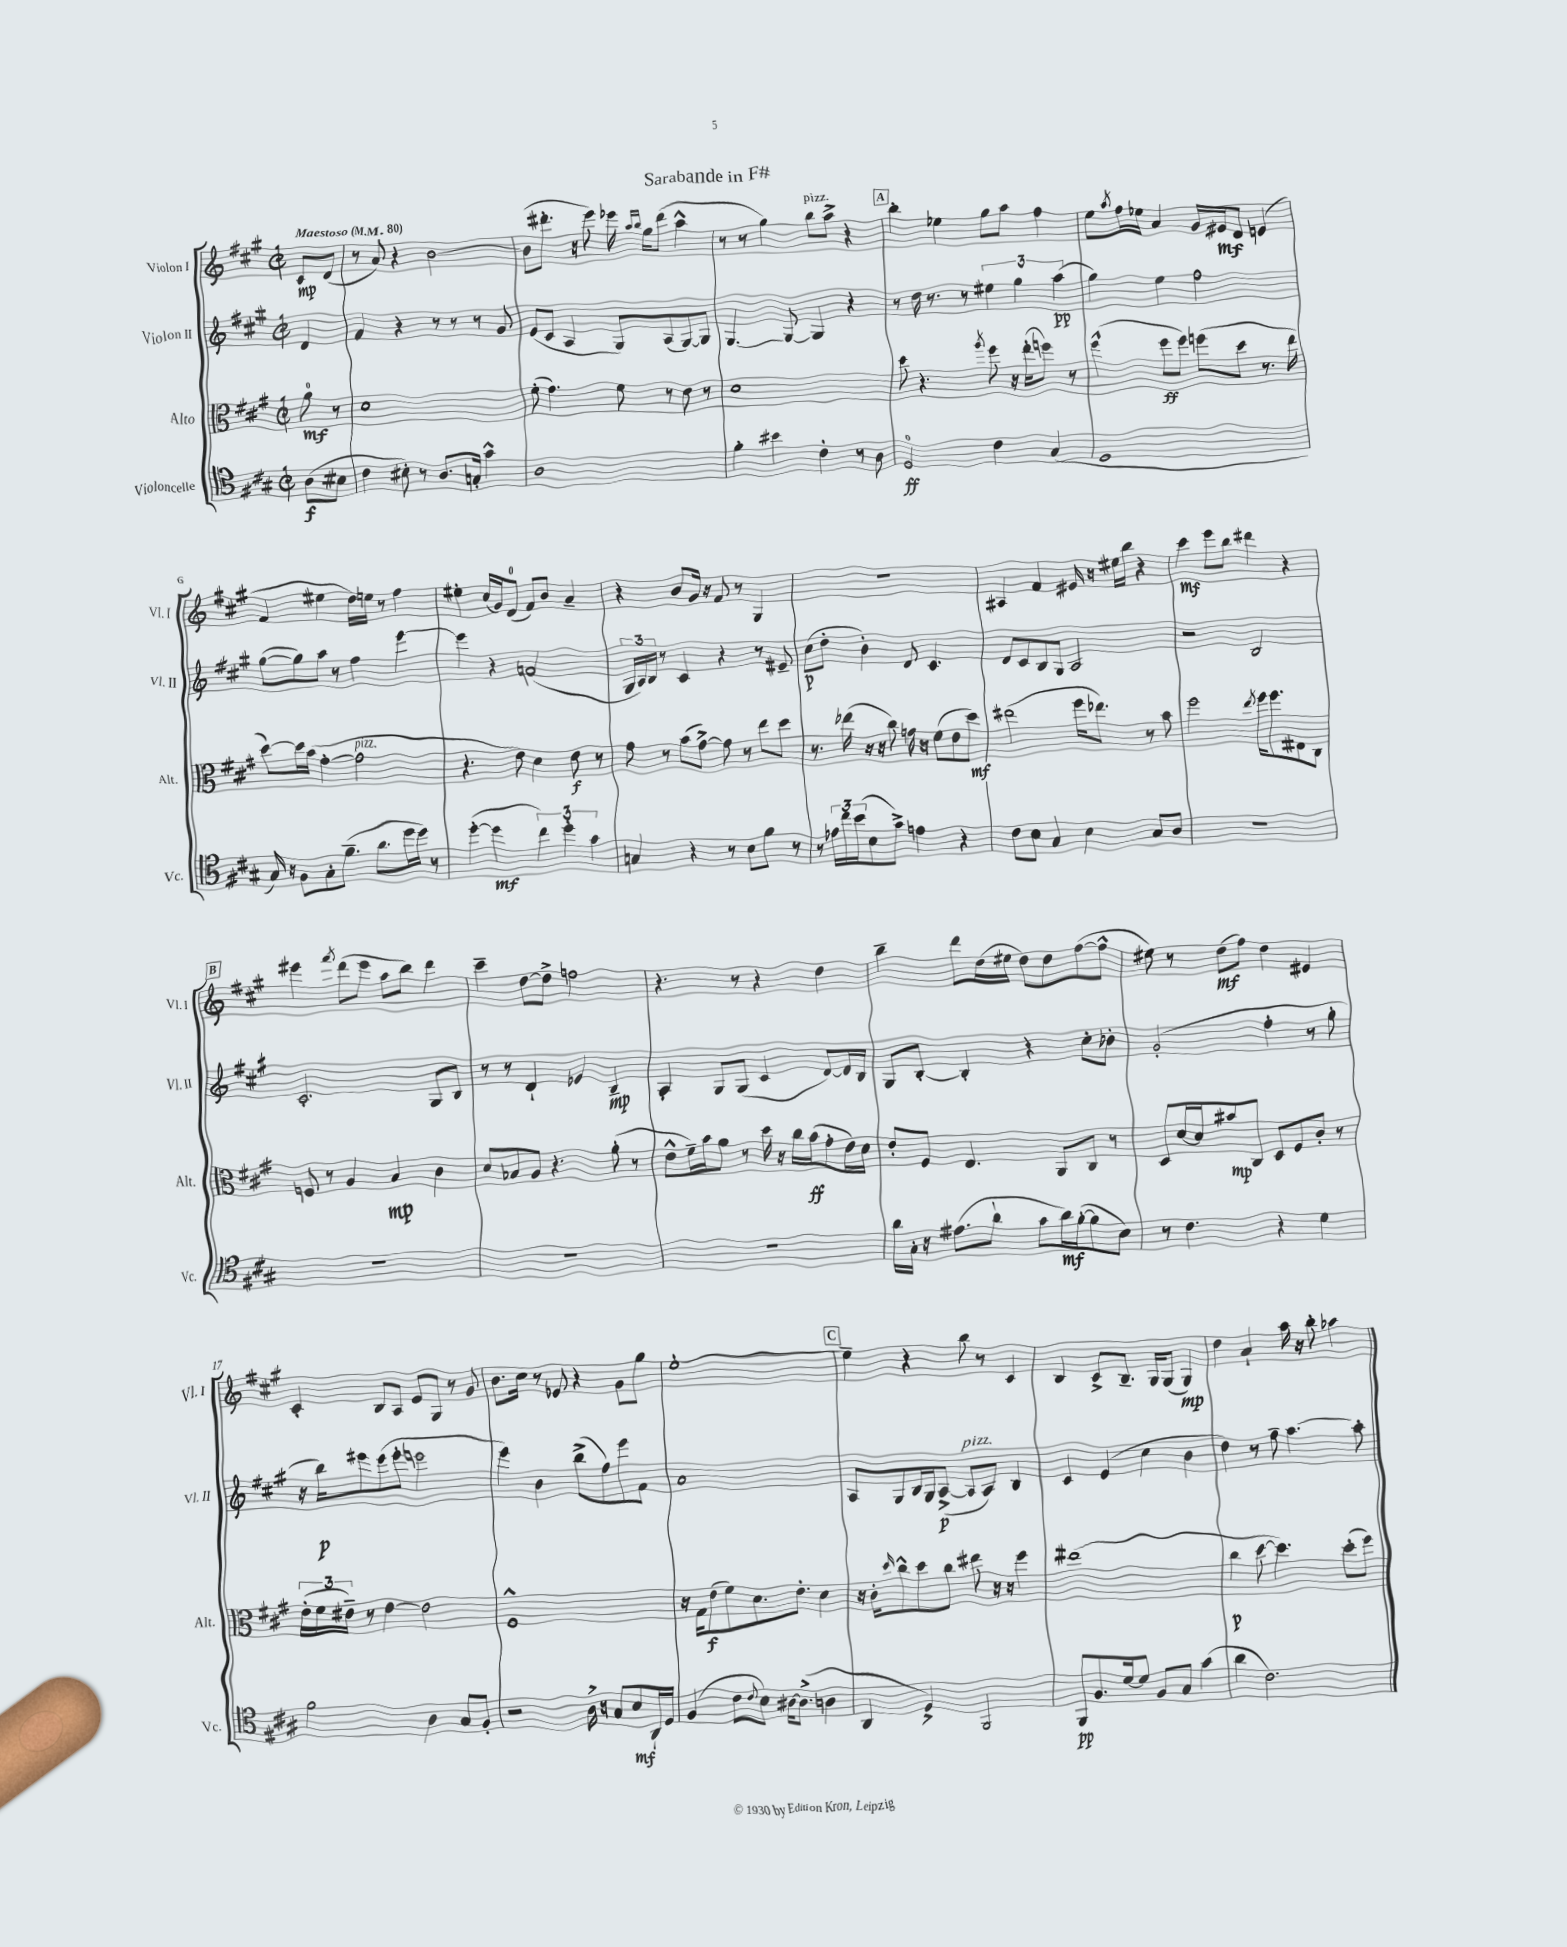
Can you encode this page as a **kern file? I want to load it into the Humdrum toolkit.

**kern	**kern	**kern	**kern
*staff4	*staff3	*staff2	*staff1
*clefC4	*clefC3	*clefG2	*clefG2
*k[f#c#g#]	*k[f#c#g#]	*k[f#c#g#]	*k[f#c#g#]
*M2/2	*M2/2	*M2/2	*M2/2
*met(c|)	*met(c|)	*met(c|)	*met(c|)
*MM80	*MM80	*MM80	*MM80
(8A	8a	4d	8c#
8B#	8r	.	(8d
=	=	=	=
4c#	1d	4f#	8r
.	.	.	8a)
8B#')	.	4r	4r
8r	.	.	.
8.A	.	8r	[2b
.	.	8r	.
16G'	.	.	.
4g#^^	.	8r	.
.	.	8g#	.
=	=	=	=
1A	(8f#'	(8e	(8b]
.	4.g#)	8c#	8.ddd#'
.	.	4A	.
.	.	.	16r
.	.	.	8eee)
.	8f#	8G#)	16eee-
.	.	.	16qqaa
.	.	.	16qqbb
.	.	.	16gg#
.	8r	(8A	(8ddd#
.	8e	[8G#)	4aa^^
.	8r	8G#]	.
=	=	=	=
4f#'	1d	[4.G#	8r
.	.	.	8r
4b#	.	.	4gg#)
.	.	8G#_	.
4c#'	.	4G#]	8bb
.	.	.	8aa^
8r	.	4r	4r
8A	.	.	.
=	=	=	=
2D	8dd	8r	4bb'
.	4.r	16dd	.
.	.	8.r	.
.	.	.	4ee-
.	.	8r	.
.	8qaa	.	.
4c#	8ff#	6ee#	8gg#
.	16r	.	8aa
.	.	6gg#	.
.	(16ee'	.	.
(4G#	8ff)	.	4ff#
.	.	(6aa	.
.	8r	.	.
=	=	=	=
1D	(4ff#^^	4gg#)	8ee
.	.	.	8qaa
.	.	.	16ff#
.	.	.	16ee-
.	8ff#	4ee	4a
.	8ff#)	.	.
.	(8ff	2ff#	16g#
.	.	.	16e#
.	8dd	.	8d
.	8.r	.	(4e
.	16ee	.	.
=	=	=	=
16G#)	[8dd)	([8gg#	4f#
16r	.	.	.
8F#	16dd]	8gg#])	.
.	(16b	.	.
8G#'	[4g#'	8aa	4ee#
(8.f#~	.	8r	.
.	2g#]	4ff#	16dd)
8.a	.	.	16ee
.	.	.	8r
16dd	.	[4eee	4ff#
16dd)	.	.	.
8r	.	.	.
=	=	=	=
([4dd'	4.r	4eee]	4ee#'
4dd]	.	4r	(16cc#
.	.	.	16g#)
.	8e)	.	(8d
6cc#)	4d	(2f	8f#)
.	.	.	8b
6dd'	.	.	.
.	8e	.	4a~
6g#	.	.	.
.	8r	.	.
=	=	=	=
4G	8g#	24G#	4r
.	.	24A)	.
.	.	24B	.
.	8r	8r	.
4r	(8b	4c#	8b
.	[8g#^)	.	16g#
.	.	.	16r
8r	8g#]	4r	8f#
8B	8r	.	8r
8f#	8ee	8r	4G#
8r	8dd	8e#~	.
=	=	=	=
8r	8.r	(8cc#	1r
24e-	.	8dd'	.
24cc#	.	.	.
.	(16ee-	.	.
(24b	.	.	.
8B	16r	4b')	.
.	16r	.	.
8g#^)	8cc#)	.	.
4e	16g	8d	.
.	16r	.	.
.	(8f#	4.c#	.
4r	8e	.	.
.	8dd)	.	.
=	=	=	=
8c#	(2ee#	8d	4A#
8B	.	8c#	.
4G#	.	8B	4f#
.	.	8G#	.
4B	16ff#	2A	16e#
.	8.ee-)	.	16r
.	.	.	16ee#
.	.	.	16bb
8G#	8r	.	4r
8A	8b	.	.
=	=	=	=
1r	2ff#	2r	4ccc#
.	.	.	8eee
.	.	.	8bb
.	8qee	.	.
.	16ff#	2B	4ddd#
.	8.ff#	.	.
.	8E#	.	4r
.	8C#	.	.
=	=	=	=
1r	8F	2.c#'	4eee#
.	8r	.	.
.	.	.	8qfff#
.	4A	.	(8ddd
.	.	.	8eee#
.	4B	.	8aa
.	.	.	8bb)
.	4c#	8G#	4ddd
.	.	8B	.
=	=	=	=
1r	8d	8r	4ccc#~
.	8B-	8r	.
.	8A	4d`	[8dd
.	4.r	.	8dd^]
.	.	4e-	2ff
.	(8a'	4B~	.
.	8r	.	.
=	=	=	=
1r	8e^^	4A'	4.r
.	16f#~)	.	.
.	16b	.	.
.	8a	8G#	.
.	8r	(8G#	8r
.	16dd	4c#	4r
.	16r	.	.
.	16cc#	.	.
.	(16b	.	.
.	8g#'	[8d)	4dd
.	16e)	16d]	.
.	16d	16B	.
=	=	=	=
16a	8e'	8G#	4bb~
16G#'	.	.	.
16r	8F#	[8B'	.
(8.e#	.	.	.
.	4.E	4B']	8ddd
8a`	.	.	(16dd
.	.	.	16ee#
8g#	.	4r	8dd)
16a)	8AA	.	8dd
([16f#'	.	.	.
8f#]	8C#	8cc#'	([8ff#
8B)	8r	8b-'	8ff#^^]
=	=	=	=
8r	8D	(2g#'	8ee#)
4.c#	[16d	.	8r
.	16d]	.	.
.	8b#	.	(8dd
.	8C#	.	8ff#)
4r	8D	4ff#'	4dd
.	8F#	.	.
4d	8c#'	8r	4e#
.	8r	8gg#'	.
=	=	=	=
2f#	(24e'	16r	4c#'
.	24f#	.	.
.	.	16bb)	.
.	24e#~)	.	.
.	8r	8eee#	.
.	[4e#	(8eee#	8B
.	.	8eee#'	8A
4A	2e#]	2eee	8e
.	.	.	8G#
8G#	.	.	8r
8F#'	.	.	8g#
=	=	=	=
2r	1F#^^	4eee)	8.b
.	.	.	16cc#
.	.	4b	8r
.	.	.	8e-
16A^	.	(8bb^	4r
16r	.	.	.
8G#	.	8ff#)	.
8B	.	8eee	8g#
16AA`	.	8f#	8gg#
16D	.	.	.
=	=	=	=
(4F#	16r	1a	[1ee'
.	16G#	.	.
.	(8e	.	.
8c#	8f#)	.	.
8qqc#	.	.	.
8B)	8.d	.	.
[16A#	.	.	.
(8.A#^]	8.e'	.	.
4A	4d	.	.
=	=	=	=
4AA	16r	8A	4ee~]
.	16c#'	.	.
.	16qqdd	.	.
.	8cc#^^	8G#	.
4D^)	8dd	16B	4r
.	.	16G#	.
.	8cc#	([8A^	.
2FF#	8ee#	8A]	8bb
.	16r	8A)	8r
.	16r	.	.
.	4ff#	4B	4c#
=	=	=	=
8FF#	(1ee#	4c#	4B
8.F#	.	.	.
.	.	(4e	8c#^
[16d	.	.	.
8d]	.	.	8.B~
8F#	.	4cc#	.
.	.	.	16G#
8G#	.	.	(8G#
(4g#	.	4b	4G#)
=	=	=	=
4a	4cc#	4dd)	4dd
2.c#)	[8dd	8r	4a`
.	4.dd])	8ff#~	.
.	.	[4.aa	16aa
.	.	.	16r
.	.	.	8bb'
.	(8dd'	.	4aa-
.	8ff#)	8aa']	.
==	==	==	==
*-	*-	*-	*-
